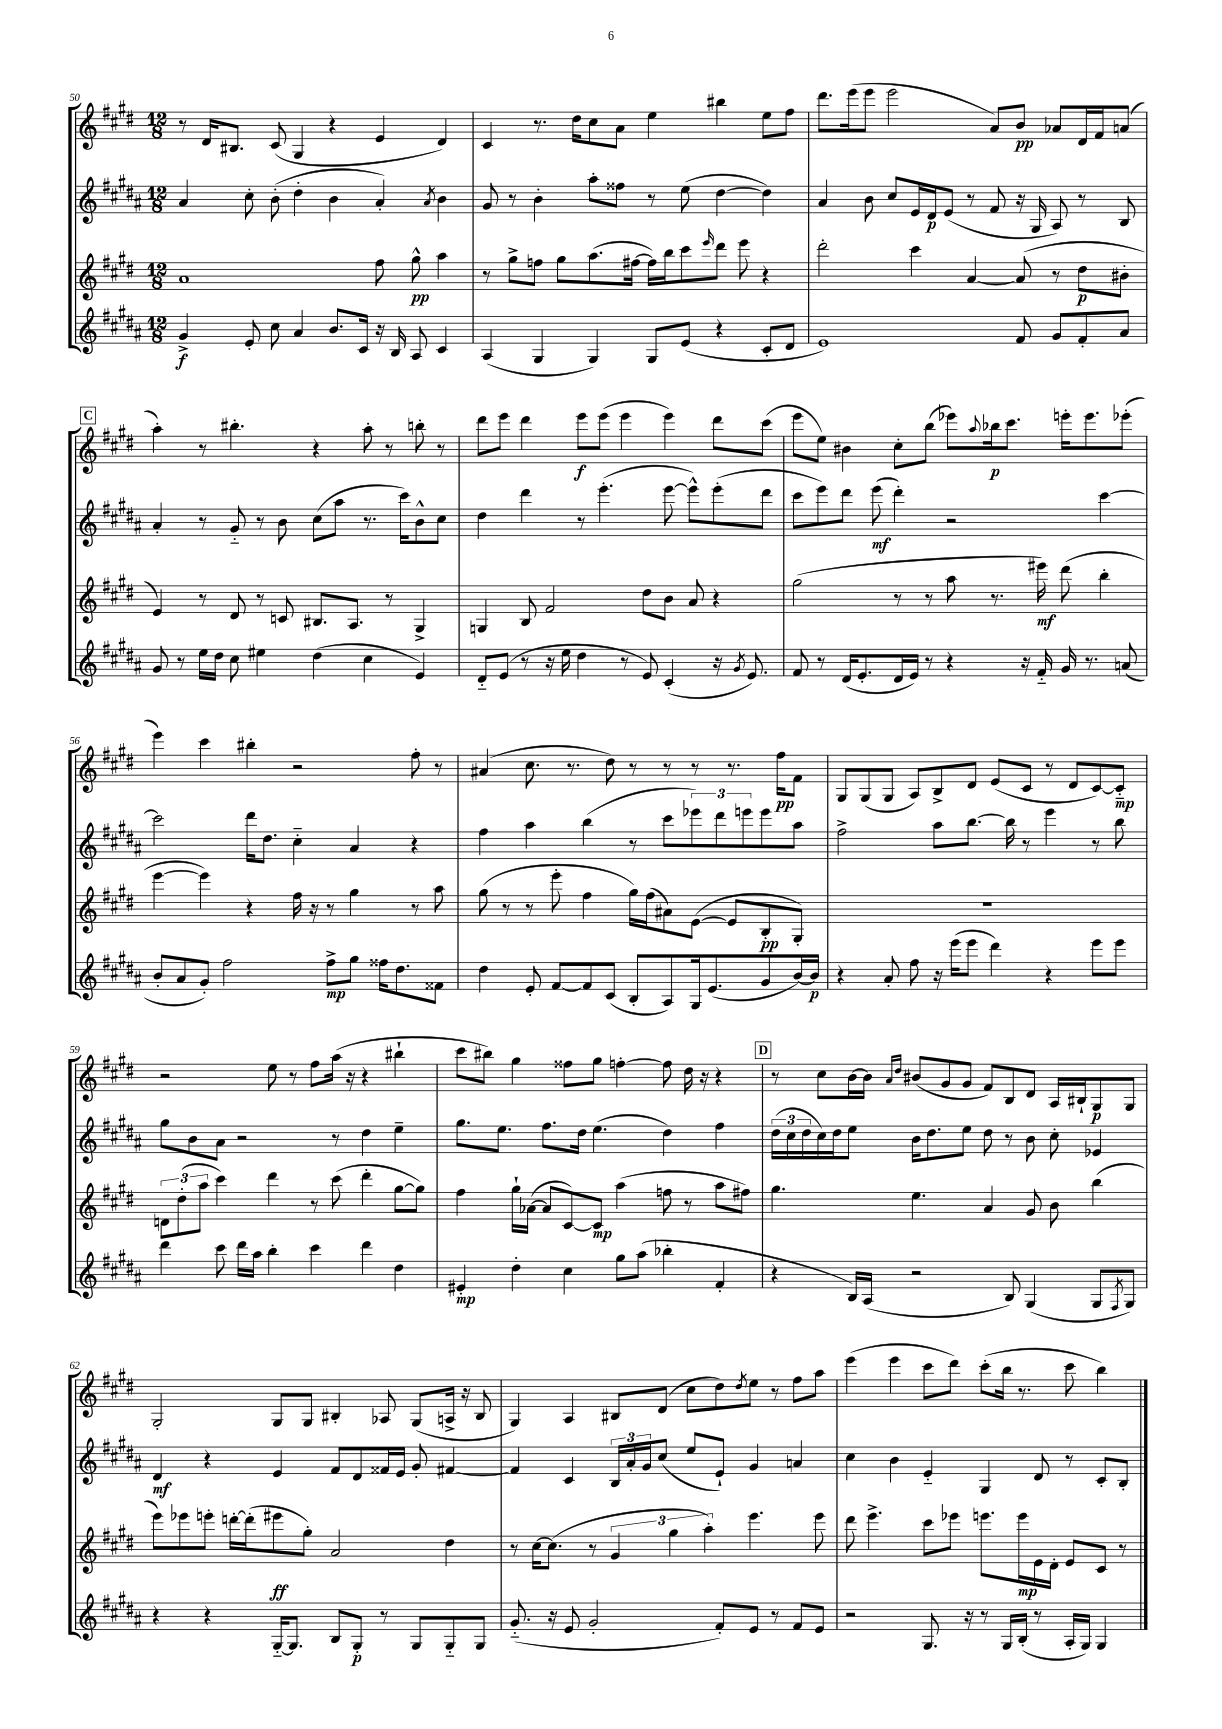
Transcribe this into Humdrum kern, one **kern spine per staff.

**kern	**dynam	**kern	**dynam	**kern	**dynam	**kern	**dynam
*part4	*part4	*part3	*part3	*part2	*part2	*part1	*part1
*staff4	*staff4	*staff3	*staff3	*staff2	*staff2	*staff1	*staff1
*clefG2	*	*clefG2	*	*clefG2	*	*clefG2	*
*k[f#c#g#d#a#]	*	*k[f#c#g#d#]	*	*k[f#c#g#d#a#]	*	*k[f#c#g#d#]	*
*M12/8	*	*M12/8	*	*M12/8	*	*M12/8	*
=50	=50	=50	=50	=50	=50	=50	=50
4g#^/	f	1a	.	4a#/	.	8r	.
.	.	.	.	.	.	16d#/KL	.
.	.	.	.	.	.	8.B#X/J	.
8e'/	.	.	.	8cc#'\	.	.	.
8cc#\	.	.	.	(8b'\	.	(8c#/	.
4a#/	.	.	.	4dd#'\	.	4G#/	.
8.b/L	.	.	.	4b\	.	4r	.
16c#/Jk	.	.	.	.	.	.	.
16r	.	8ff#\	.	4a#'/)	.	4e/	.
16B/	.	.	.	.	.	.	.
8A#/	.	8gg#^^\	pp	.	.	.	.
.	.	.	.	8qa#/	.	.	.
4c#/	.	4aa\	.	4b\	.	4d#/)	.
=51	=51	=51	=51	=51	=51	=51	=51
(4A#/	.	8r	.	8g#/	.	4c#/	.
.	.	8gg#^\L	.	8r	.	.	.
4G#/	.	8ffn\J	.	4b'\	.	8.r	.
.	.	8gg#\L	.	.	.	.	.
.	.	.	.	.	.	16dd#\KL	.
4G#/)	.	(8.aa\	.	8aa#'\L	.	8cc#\	.
.	.	.	.	8ff##X\J	.	8a\J	.
.	.	[16ff#X\Jk	.	.	.	.	.
8G#/L	.	16ff#\LL])	.	8r	.	4ee\	.
.	.	16bb\J	.	.	.	.	.
(8e/J	.	8ccc#\	.	(8ee\	.	.	.
.	.	16qqeee/	.	.	.	.	.
4r	.	8ddd#\J	.	[4dd#\	.	4bb#X\	.
.	.	8eee\	.	.	.	.	.
8c#'/L	.	4r	.	4dd#\])	.	8ee\L	.
8d#/J	.	.	.	.	.	8ff#\J	.
=52	=52	=52	=52	=52	=52	=52	=52
1e)	.	2ddd#'\	.	4a#/	.	8.ddd#\L	.
.	.	.	.	.	.	(16eee\k	.
.	.	.	.	8b\	.	8eee\J	.
.	.	.	.	8cc#/L	.	2eee\	.
.	.	4ccc#\	.	16e/L	.	.	.
.	.	.	.	16d#/J	p	.	.
.	.	.	.	(8e/J	.	.	.
.	.	[4a/	.	8r	.	.	.
.	.	.	.	8f#/	.	8a/L)	.
8f#/	.	(8a/]	.	16r	.	8b/J	pp
.	.	.	.	16G#/	.	.	.
8g#/L	.	8r	.	8A#/)	.	8a-X/L	.
8f#'/	.	8dd#\L	p	8r	.	16d#/L	.
.	.	.	.	.	.	16f#/J	.
8a#/J	.	8b#X'\J	.	8B/	.	(8an/J	.
!!LO:LB:g=z
!!LO:REH:place=s1:t=C
=53	=53	=53	=53	=53	=53	=53	=53
8g#/	.	4e/)	.	4a#'/	.	4aa'\)	.
8r	.	.	.	.	.	.	.
16ee\LL	.	8r	.	8r	.	8r	.
16dd#\JJ	.	.	.	.	.	.	.
8cc#\	.	8d#/	.	8g#/	.	4.bb#X'\	.
4ee#X\	.	8r	.	8r	.	.	.
.	.	8cn/	.	8b\	.	.	.
(4dd#\	.	8.B#X/L	.	(8cc#\L	.	4r	.
.	.	.	.	8aa#\J	.	.	.
.	.	8.A/J	.	.	.	.	.
4cc#\	.	.	.	8.r	.	8aa'\	.
.	.	8r	.	.	.	8r	.
.	.	.	.	16ccc#\KL)	.	.	.
4e/)	.	4G#^/	.	8b^^\	.	8bbn'\	.
.	.	.	.	8cc#\J	.	8r	.
=54	=54	=54	=54	=54	=54	=54	=54
8d#/L	.	4Gn/	.	4dd#\	.	8ddd#\L	.
(8e/J	.	.	.	.	.	8eee\J	.
8r	.	8B/	.	4ddd#\	.	4ddd#\	.
16r	.	2f#/	.	.	.	.	.
16ee\	.	.	.	.	.	.	.
4dd#\	.	.	.	8r	.	8eee\L	f
.	.	.	.	(4.eee'\	.	(8eee\J	.
8r	.	.	.	.	.	4eee\	.
8e/)	.	8dd#\L	.	.	.	.	.
(4c#'/	.	8b\J	.	[8eee\	.	4eee\)	.
.	.	8a/	.	8eee^^\L])	.	.	.
16r	.	4r	.	(8eee'\	.	8ddd#\L	.
8qg#/	.	.	.	.	.	.	.
8.e/)	.	.	.	.	.	.	.
.	.	.	.	8ddd#\J	.	(8ccc#\J	.
=55	=55	=55	=55	=55	=55	=55	=55
8f#/	.	(2gg#\	.	8ccc#\L	.	8eee\L	.
8r	.	.	.	8eee\)	.	8ee\J)	.
(16d#/KL	.	.	.	8ddd#\J	.	4b#X\	.
8.e'/	.	.	.	.	.	.	.
.	.	.	.	(8eee\	mf	.	.
16d#/L	.	8r	.	4ddd#'\)	.	8cc#'\L	.
16e/JJ)	.	.	.	.	.	.	.
8r	.	8r	.	.	.	(8bb\J	.
4r	.	8aa\	.	2r	.	8eee-X\L)	.
.	.	.	.	.	.	8qqaa/	.
.	.	8.r	.	.	.	16bb-X\k	p
.	.	.	.	.	.	8.ccc#\J	.
16r	.	.	.	.	.	.	.
16f#/	.	16eee#X\)	mf	.	.	.	.
16g#/	.	(8ddd#\	.	.	.	16eeen'\KL	.
8.r	.	.	.	.	.	8.eee\	.
.	.	4bb'\	.	[4ccc#\	.	.	.
(8an/	.	.	.	.	.	(8eee-X'\J	.
!!LO:LB:g=z
=56	=56	=56	=56	=56	=56	=56	=56
8b'/L	.	[4eee\	.	2ccc#\]	.	4eee\)	.
8a#/	.	.	.	.	.	.	.
8g#'/J)	.	4eee\])	.	.	.	4ccc#\	.
2ff#\	.	.	.	.	.	.	.
.	.	4r	.	16ddd#\KL	.	4bb#X'\	.
.	.	.	.	8.dd#\J	.	.	.
.	.	16ff#\	.	4cc#\	.	2r	.
.	.	16r	.	.	.	.	.
8ff#^\L	mp	8r	.	.	.	.	.
8gg#\J	.	4gg#\	.	4a#/	.	.	.
16ff##X\KL	.	.	.	.	.	.	.
8.dd#\	.	.	.	.	.	.	.
.	.	8r	.	4r	.	8ff#'\	.
8f##X\J	.	8aa\	.	.	.	8r	.
=57	=57	=57	=57	=57	=57	=57	=57
4dd#\	.	(8gg#\	.	4ff#\	.	(4a#X/	.
.	.	8r	.	.	.	.	.
8e'/	.	8r	.	4aa#\	.	8.cc#\	.
[8f#/L	.	8eee'\	.	.	.	.	.
.	.	.	.	.	.	8.r	.
8f#/]	.	4ff#\	.	(4bb\	.	.	.
(8c#/J	.	.	.	.	.	8dd#\)	.
8B'/L	.	16gg#\LL)	.	8r	.	8r	.
.	.	(16ff#\J	.	.	.	.	.
8A#/)	.	8a#X\)	.	8ccc#\L	.	8r	.
16G#/k	.	([8e\J	.	12eee-X\)	.	8r	.
(8.e/	.	.	.	.	.	.	.
.	.	.	.	12ddd#\	.	.	.
.	.	8e/L]	.	.	.	8.r	.
.	.	.	.	12eeen\	.	.	.
8g#/	.	8B'/	pp	8eee\	.	.	.
.	.	.	.	.	.	16ff#\KL	pp
[16b/L)	.	8G#'/J)	.	8aa#\J	.	8f#\J	.
16b/JJ]	p	.	.	.	.	.	.
=58	=58	=58	=58	=58	=58	=58	=58
4r	.	1.r	.	2ff#^\	.	8G#/L	.
.	.	.	.	.	.	(8G#/	.
8a#'/	.	.	.	.	.	8G#/J	.
8ff#\	.	.	.	.	.	8A/L)	.
16r	.	.	.	8aa#\L	.	8B^/	.
(16eee\KL	.	.	.	.	.	.	.
8eee\J	.	.	.	[8.bb\J	.	8d#/J	.
4ddd#\)	.	.	.	.	.	(8e/L	.
.	.	.	.	16bb\]	.	.	.
.	.	.	.	8r	.	8c#/J	.
4r	.	.	.	4eee\	.	8r	.
.	.	.	.	.	.	8d#/L	.
8eee\L	.	.	.	8r	.	[8c#/)	.
8eee\J	.	.	.	8bb\	.	8c#/J]	mp
!!LO:LB:g=z
=59	=59	=59	=59	=59	=59	=59	=59
4ddd#\	.	12dn\L	.	8gg#\L	.	2r	.
.	.	(12dd#'\	.	.	.	.	.
.	.	.	.	8b\	.	.	.
.	.	12aa\J	.	.	.	.	.
8ccc#\	.	4ccc#\)	.	8a#\J	.	.	.
16ddd#\LL	.	.	.	2r	.	.	.
16aa#\JJ	.	.	.	.	.	.	.
4bb'\	.	4ddd#\	.	.	.	8ee\	.
.	.	.	.	.	.	8r	.
4ccc#\	.	8r	.	.	.	8ff#\L	.
.	.	(8ccc#\	.	8r	.	(16aa\Jk	.
.	.	.	.	.	.	16r	.
4ddd#\	.	4ddd#'\	.	4dd#\	.	4r	.
4dd#\	.	[8gg#\L	.	4ee~\	.	4bb#X`\	.
.	.	8gg#\J])	.	.	.	.	.
=60	=60	=60	=60	=60	=60	=60	=60
4e#X'/	mp	4ff#\	.	8.gg#\L	.	8ccc#\L	.
.	.	.	.	.	.	8bb#X\J)	.
.	.	.	.	8.ee\J	.	.	.
4dd#'\	.	16gg#`\LL	.	.	.	4gg#\	.
.	.	([16a-X\JJ	.	.	.	.	.
.	.	8a-/L]	.	8.ff#\L	.	.	.
4cc#\	.	[8c#/)	.	.	.	8ff##X\L	.
.	.	.	.	16dd#\Jk	.	.	.
.	.	8c#/J]	mp	(4.ee\	.	8gg#\J	.
8gg#\L	.	(4aa\	.	.	.	[4ffn'\	.
(8aa#\J	.	.	.	.	.	.	.
4bb-X'\	.	8ffn\	.	4dd#\)	.	8ff\]	.
.	.	8r	.	.	.	16dd#\	.
.	.	.	.	.	.	16r	.
4f#'/	.	8aa\L	.	4ff#\	.	4r	.
.	.	8ff#X\J)	.	.	.	.	.
!!LO:REH:place=s1:t=D
=61	=61	=61	=61	=61	=61	=61	=61
4r	.	4.gg#\	.	(24dd#\LL	.	8r	.
.	.	.	.	24cc#\	.	.	.
.	.	.	.	24dd#\	.	.	.
.	.	.	.	16cc#\)	.	8cc#\L	.
.	.	.	.	16dd#\J	.	.	.
16B/LL)	.	.	.	8ee\J	.	[16b\L	.
(16A#/JJ	.	.	.	.	.	16b\JJ]	.
.	.	.	.	.	.	16qqa/LL	.
.	.	.	.	.	.	16qqdd#/JJ	.
2r	.	4.ee\	.	16b\KL	.	(8b#X/L	.
.	.	.	.	8.dd#\	.	.	.
.	.	.	.	.	.	8g#/	.
.	.	.	.	8ee\J	.	8g#/J	.
.	.	4a/	.	8dd#\	.	8f#/L)	.
8B/)	.	.	.	8r	.	8B/	.
(4G#/	.	8g#/	.	8b\	.	8d#/J	.
.	.	8b\	.	8cc#'\	.	16A/LL	.
.	.	.	.	.	.	16B#X`/J	.
8G#/L	.	(4bb\	.	4e-X/	.	8G#/	p
8qF#/	.	.	.	.	.	.	.
8G#/J)	.	.	.	.	.	8G#/J	.
!!LO:LB:g=z
=62	=62	=62	=62	=62	=62	=62	=62
4r	.	8eee\L)	.	4d#/	mf	2G#'/	.
.	.	8eee-X\	.	.	.	.	.
4r	.	8eeen'\J	.	4r	.	.	.
.	.	[16dddn'\LL	.	.	.	.	.
.	.	(16ddd'\J]	.	.	.	.	.
[16G#/KL	.	8eee#X\	ff	4e/	.	8G#/L	.
8.G#/J]	.	.	.	.	.	.	.
.	.	8gg#'\J)	.	.	.	8G#/J	.
8B/L	.	2a/	.	8f#/L	.	4B#X'/	.
8G#'/J	p	.	.	8d#/	.	.	.
8r	.	.	.	16f##X/L	.	8A-X/	.
.	.	.	.	16e/JJ	.	.	.
8G#/L	.	.	.	8g#'/	.	(8G#/L	.
8G#/	.	4dd#\	.	[4f#X/	.	16An^/Jk	.
.	.	.	.	.	.	16r	.
8G#/J	.	.	.	.	.	8B#/	.
=63	=63	=63	=63	=63	=63	=63	=63
(8.g#/	.	8r	.	4f#/]	.	4G#/)	.
.	.	[16cc#\KL	.	.	.	.	.
16r	.	(8.cc#\J]	.	.	.	.	.
8e/	.	.	.	4c#/	.	4A/	.
2g#'/	.	8r	.	.	.	.	.
.	.	6g#/	.	24B/LL	.	8B#X/L	.
.	.	.	.	24a#'/	.	.	.
.	.	.	.	24g#/J	.	.	.
.	.	.	.	(8cc#/J	.	(8d#/J	.
.	.	6gg#\	.	.	.	.	.
.	.	.	.	8ee/L	.	8cc#\L	.
.	.	6aa'\)	.	.	.	.	.
8f#'/L)	.	.	.	8e`/J)	.	8dd#\)	.
.	.	.	.	.	.	8qdd#/	.
8e/J	.	4.eee\	.	4g#/	.	8ee\J	.
8r	.	.	.	.	.	8r	.
8f#/L	.	.	.	4an/	.	8ff#\L	.
8e/J	.	8eee\	.	.	.	8aa\J	.
=64	=64	=64	=64	=64	=64	=64	=64
2r	.	8ddd#\	.	4cc#\	.	(4eee\	.
.	.	4.eee^\	.	.	.	.	.
.	.	.	.	4b\	.	4eee\	.
8.G#/	.	8ccc#\L	.	4e/	.	8ccc#\L	.
.	.	8eee-X\J	.	.	.	8ddd#\J)	.
16r	.	.	.	.	.	.	.
8r	.	8.eeen\L	.	4G#/	.	(8ccc#'\L	.
16G#/LL	.	.	.	.	.	16bb\Jk	.
(16B'/JJ	.	16eee\L	mp	.	.	8.r	.
8r	.	16e\	.	8d#/	.	.	.
.	.	16d#'\JJ	.	.	.	.	.
16A#'/LL	.	8e/L	.	8r	.	8ccc#\	.
16G#/JJ)	.	.	.	.	.	.	.
4G#/	.	8c#/J	.	8c#'/L	.	4bb\)	.
.	.	8r	.	8B'/J	.	.	.
==	==	==	==	==	==	==	==
*-	*-	*-	*-	*-	*-	*-	*-
